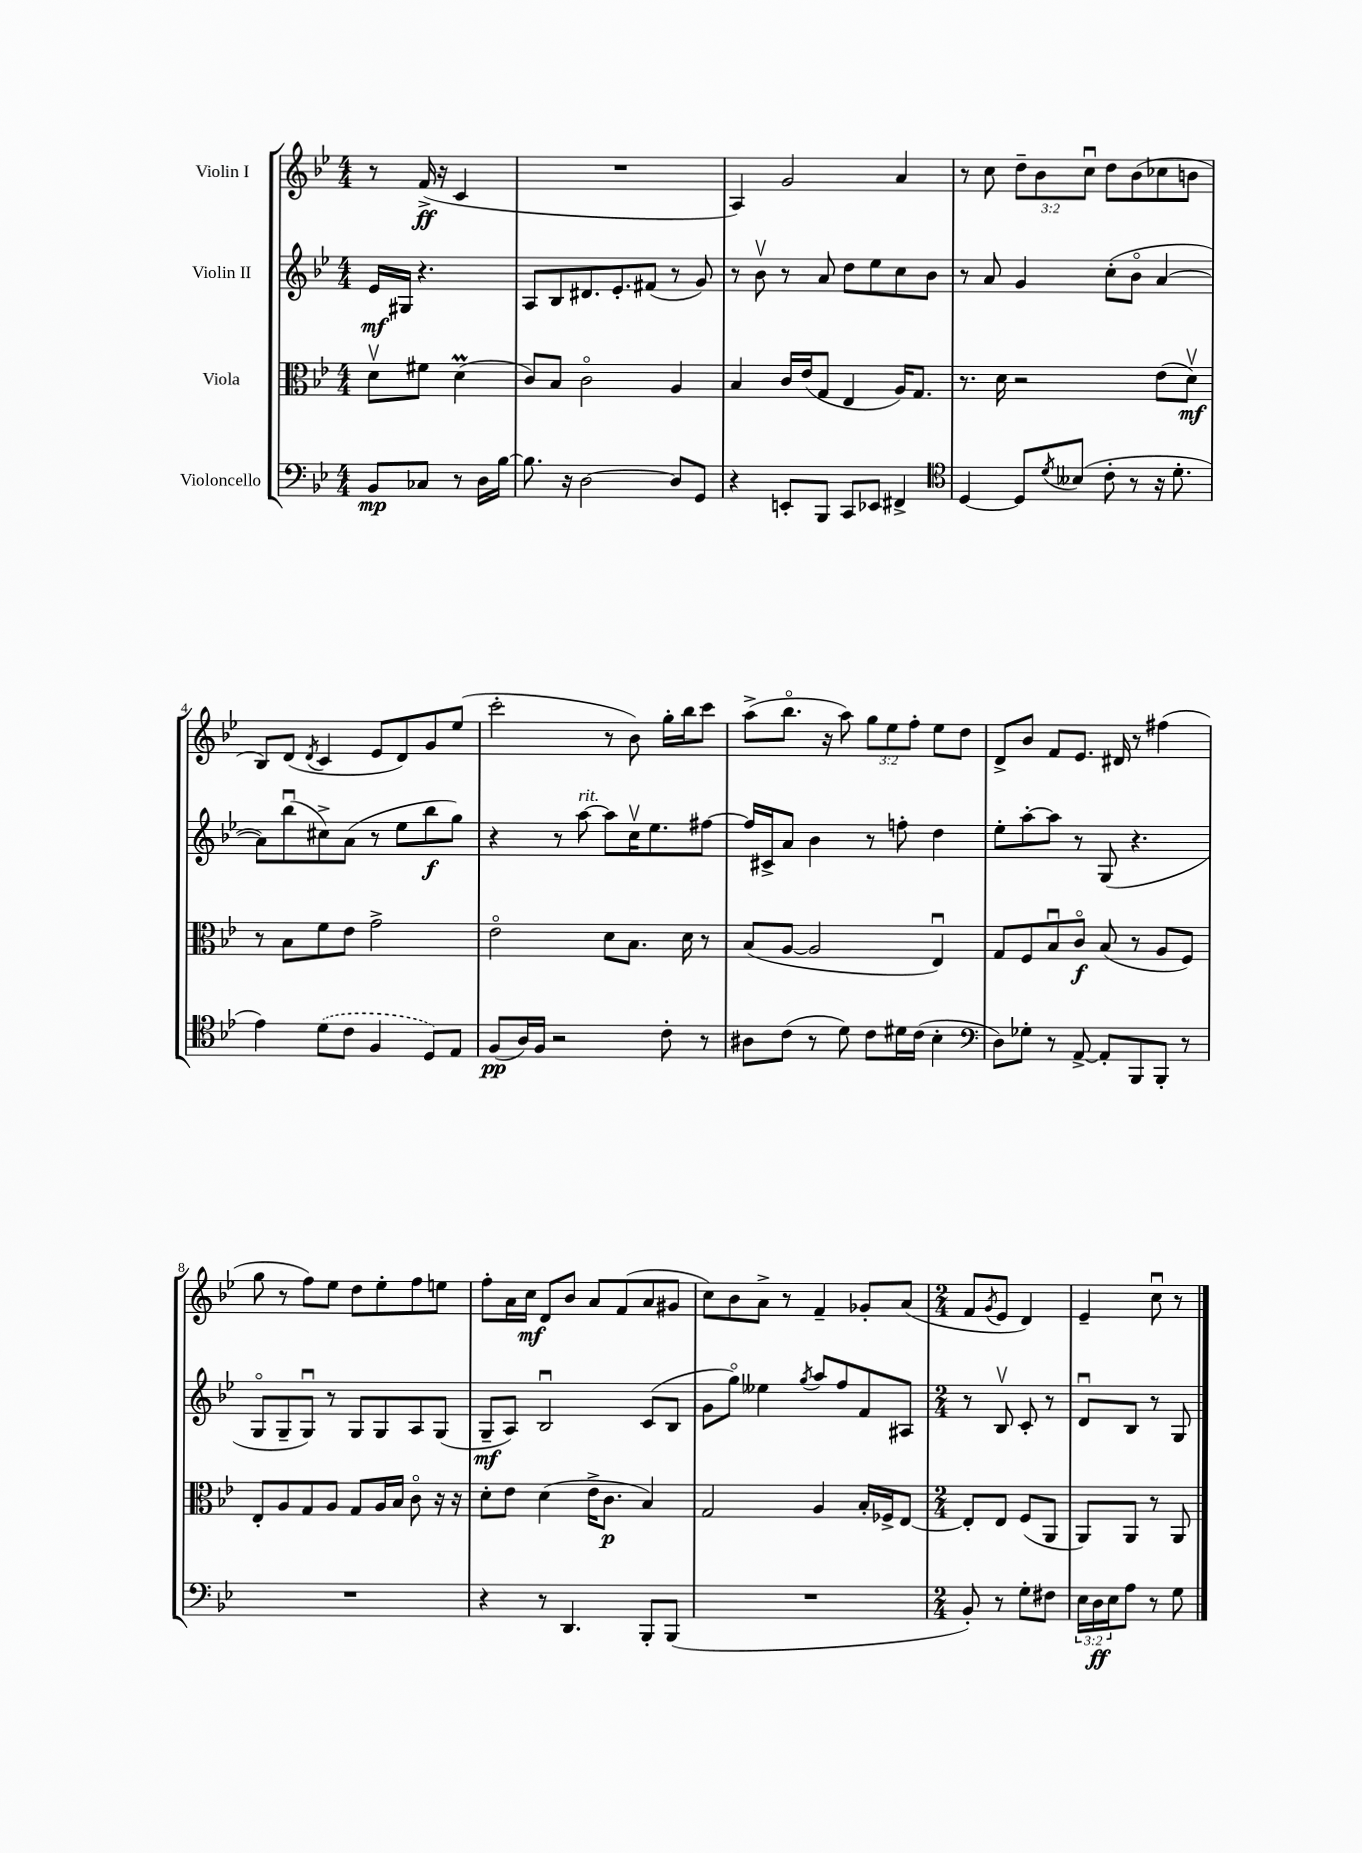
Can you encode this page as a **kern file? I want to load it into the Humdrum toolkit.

**kern	**kern	**kern	**kern
*staff4	*staff3	*staff2	*staff1
*clefF4	*clefC3	*clefG2	*clefG2
*k[b-e-]	*k[b-e-]	*k[b-e-]	*k[b-e-]
*M4/4	*M4/4	*M4/4	*M4/4
8BB-	8dv	16e-	8r
.	.	16G#	.
8C-	8f#	4.r	(16f^
.	.	.	16r
8r	(4d	.	4c
16D	.	.	.
[16B-	.	.	.
=	=	=	=
8.B-]	8c)	8A	1r
.	8B-	8B-	.
16r	.	.	.
[2D	2co	8.d#	.
.	.	8.e-'	.
.	.	(8f#	.
8D]	4A	8r	.
8GG	.	8g)	.
=	=	=	=
4r	4B-	8r	4A)
.	.	8b-v	.
8EE'	16c	8r	2g
.	(16e-	.	.
8BBB-	8G	8a	.
8CC	4E-	8dd	.
8EE-	.	8ee-	.
4FF#^	16A)	8cc	4a
.	8.G	.	.
.	.	8b-	.
=	=	=	=
*clefC4	*	*	*
[4D	8.r	8r	8r
.	.	8a	8cc
.	16d	.	.
8D]	2r	4g	12dd~
.	.	.	12b-
8qd	.	.	.
(8B--	.	.	.
.	.	.	12ccu
8c'	.	(8cc'	8dd
8r	.	8b-o	(8b-
16r	(8e-	[4a	8cc-
8.d'	.	.	.
.	8dv)	.	8b
=	=	=	=
4e-)	8r	8a])	8B-)
.	8B-	(8bb-u	(8d
.	.	.	8qd
(8d	8f	8cc#^)	4c
8c	8e-	(8a	.
4F	2g^	8r	8e-
.	.	8ee-	8d)
8D)	.	8bb-	8g
8E-	.	8gg)	(8ee-
=	=	=	=
(8F	2e-o	4r	2ccc'
16A)	.	.	.
16F	.	.	.
2r	.	8r	.
.	.	[8aa	.
.	8d	8aa]	8r
.	8.B-	16ccv	8b-)
.	.	8.ee-	.
8c'	.	.	16gg'
.	16d	.	16bb-
8r	8r	[8ff#	8ccc
=	=	=	=
8A#	(8B-	16ff#]	(8aa^
.	.	16c#^	.
(8c	[8A	8a	8.bb-o
8r	2A]	4b-	.
.	.	.	16r
8d)	.	.	8aa)
8c	.	8r	12gg
.	.	.	12ee-
16d#	.	8ff'	.
.	.	.	12ff'
(16c	.	.	.
4B-'	4E-u)	4dd	8ee-
.	.	.	8dd
=	=	=	=
*clefF4	*	*	*
8D)	8G	8ee-'	8d^
8G-'	8F	[8aa'	8b-
8r	8B-u	8aa]	8f
[8AA^	8co	8r	8.e-
8AA']	(8B-	(8G	.
.	.	.	16d#
8BBB-	8r	4.r	8r
8BBB-'	8A	.	(4ff#
8r	8F)	.	.
=	=	=	=
1r	8E-'	8Go	8gg
.	8A	8G~	8r
.	8G	8Gu)	8ff)
.	8A	8r	8ee-
.	8G	8G	8dd
.	16A	8G	8ee-'
.	16B-	.	.
.	8co	8A	8ff
.	16r	(8G	8ee
.	16r	.	.
=	=	=	=
4r	8d'	8G~	8ff'
.	8e-	8A)	16a
.	.	.	16cc
8r	(4d	2B-u	8d
4.DD	.	.	8b-
.	16e-^	.	8a
.	8.c	.	.
.	.	.	(8f
8BBB-'	4B-)	(8c	8a
(8BBB-	.	8B-	8g#
=	=	=	=
1r	2G	8g	8cc)
.	.	8ggo)	8b-
.	.	4ee--	8a^
.	.	.	8r
.	.	8qgg	.
.	4A	8aa	4f~
.	.	8ff	.
.	16B-'	8f	8g-'
.	16F-^	.	.
.	[8E-	8A#	(8a
=	=	=	=
*M2/4	*M2/4	*M2/4	*M2/4
8BB-')	8E-']	8r	8f
.	.	.	8qg
8r	8E-	8B-v	8e-
8G'	(8F	8c'	4d)
8F#	8AA	8r	.
=	=	=	=
24E-	8AA)	8du	4e-~
24D	.	.	.
24E-	.	.	.
8A	8AA	8B-	.
8r	8r	8r	8ccu
8G	8AA	8G	8r
==	==	==	==
*-	*-	*-	*-
